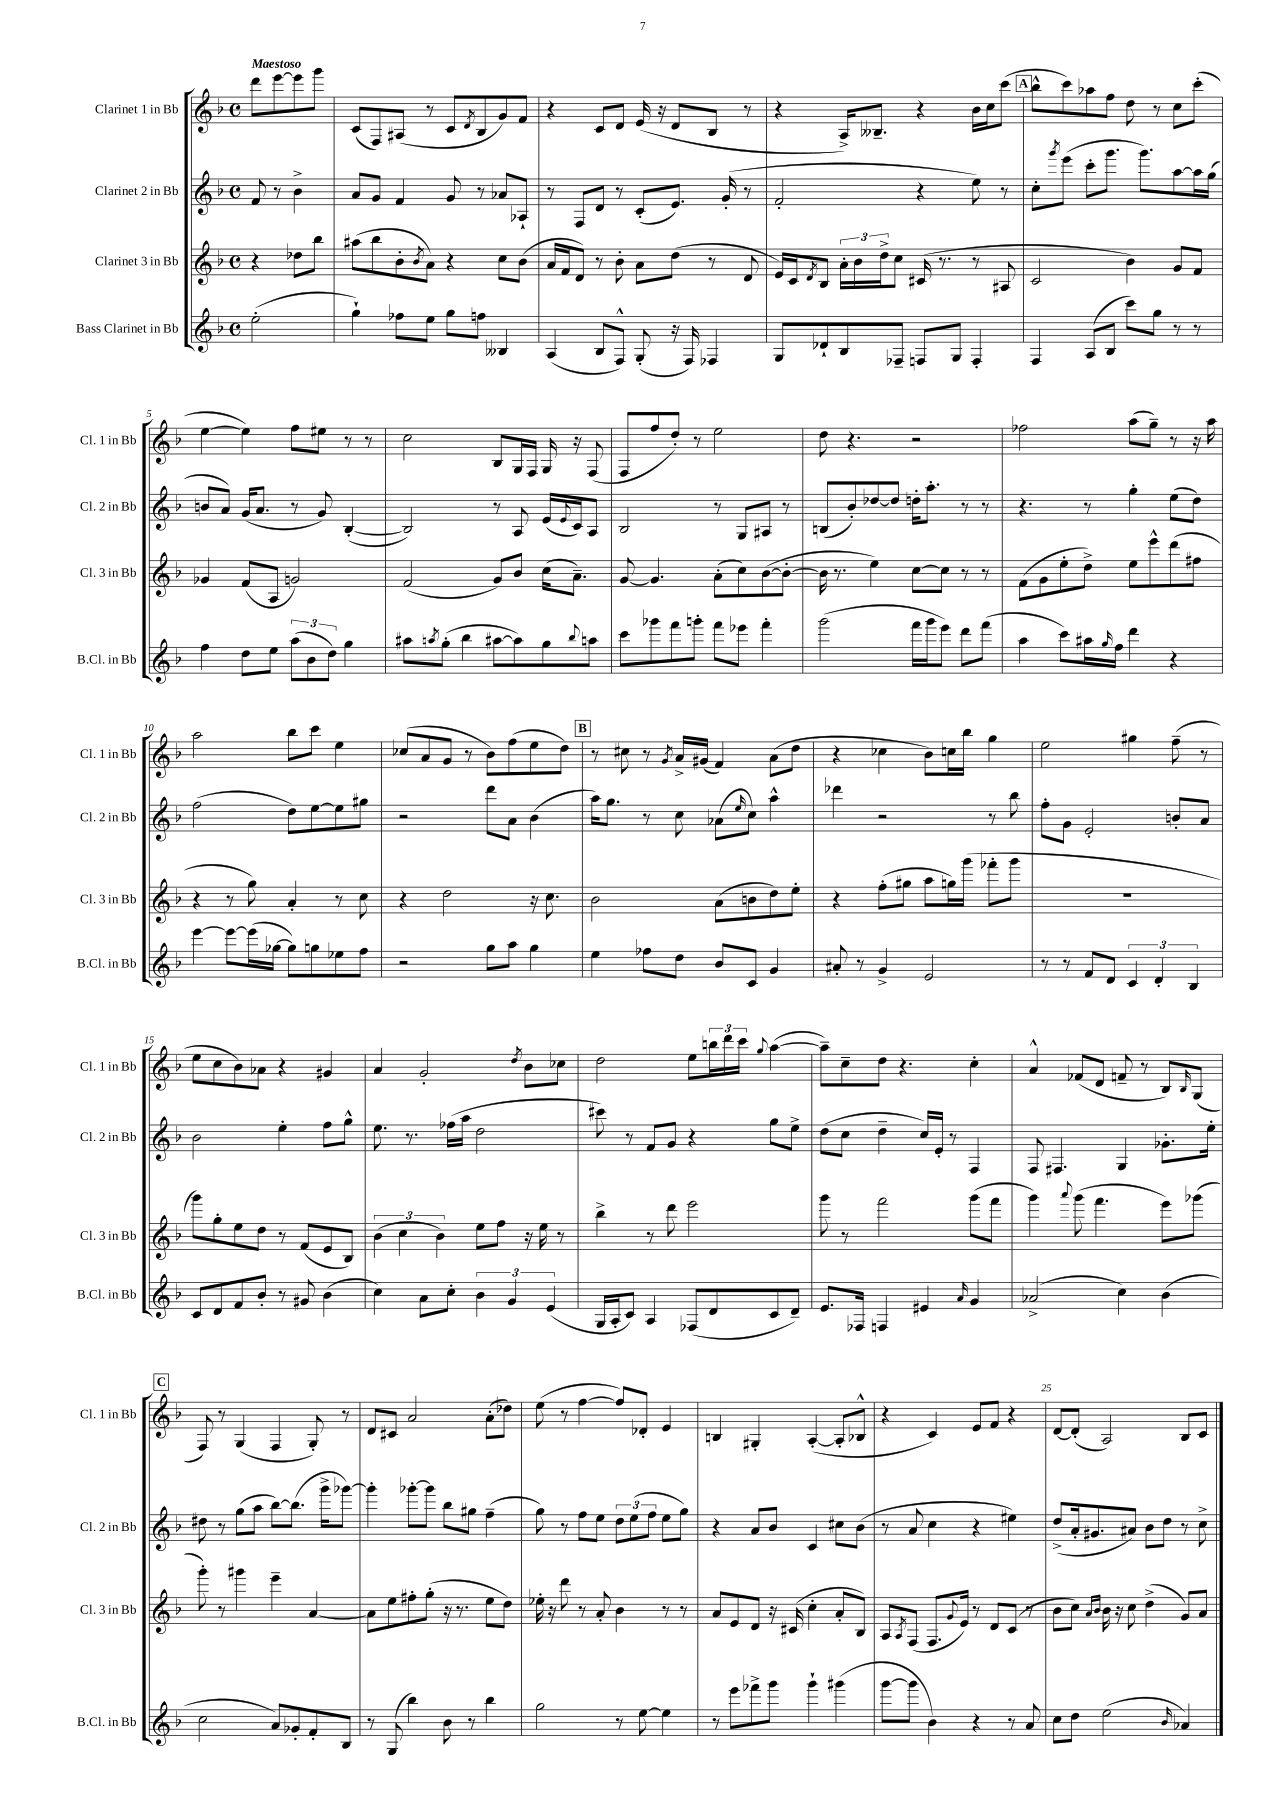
<<
\new StaffGroup <<
\new Staff = "s0" \with { instrumentName = "Clarinet 1 in Bb" shortInstrumentName = "Cl. 1 in Bb" } {
    \clef treble \key f \major \defaultTimeSignature \time 4/4 \partial 2 \tempo "Maestoso"
    d'''8 e'''8~ e'''8 g'''8 |
    c'8( f8) ais8( r8 c'8 \acciaccatura { d'8 } bes8 g'8) f'8 |
    r4 c'8 d'8 e'16( r16 d'8 bes8 r8 |
    r4 a16->) beses8.-- r4 bes'16 c''16 c'''8( |
    \mark \markup { \box "A" } bes''8-^ c'''8) aes''8 f''8 d''8 r8 c''8 c'''8-.( |
    e''4~ e''4) f''8 eis''8 r8 r8 |
    c''2 bes8 g16 f16 g16 r16 f8( |
    f8 f''8 d''8-.) r8 e''2 |
    d''8 r4. r2 |
    fes''2 a''8( g''8--) r8 r16 a''16 |
    a''2 bes''8 c'''8 e''4 |
    ces''8( a'8 g'8 r8 bes'8) f''8( e''8 d''8) |
    \mark \markup { \box "B" } r8 cis''8 r8 \acciaccatura { g'8 } a'16-> gis'16( f'4) a'8( d''8 |
    r4 ces''4 bes'8) c''16 bes''16 g''4 |
    e''2 gis''4 f''8--( r8 |
    e''8 c''8 bes'8) aes'8 r4 gis'4 |
    a'4 g'2-. \acciaccatura { d''8 } bes'8 ces''8 |
    d''2 e''8 \tuplet 3/2 { b''16 d'''16 c'''16 } \appoggiatura { g''8 } a''4~( |
    a''8--) c''8-- d''8 r4. c''4-. |
    a'4-^ fes'8( d'8 f'8-- r8 bes8) \grace { bes16 } g8( |
    \mark \markup { \box "C" } f8) r8 g4( f4 g8-.) r8 |
    d'8 cis'8 a'2 a'8-.( des''8) |
    e''8( r8 f''4~ f''8) des'8-. e'4 |
    b4 gis4-. a4~-.( a8-. bes8-^ |
    r4 c'4) e'8 f'8 r4 |
    d'8~ d'8-.( a2) bes8 c'8 \bar "|." |
}
\new Staff = "s1" \with { instrumentName = "Clarinet 2 in Bb" shortInstrumentName = "Cl. 2 in Bb" } {
    \clef treble \key f \major \defaultTimeSignature \time 4/4 \partial 2
    f'8 r8 bes'4-> |
    a'8 g'8 f'4 g'8 r8 aes'8 aes8-! |
    r8 f8 d'8 r8 c'8-.( e'8.) g'16-.( r8 |
    f'2-. r4 e''8) r8 |
    \mark \markup { \box "A" } c''8-. \acciaccatura { g'''8 } e'''8( c'''8-. g'''8. g'''8.) a''8~ a''16 g''16( |
    b'8 a'8) g'16( a'8. r8 g'8) bes4~-.( |
    bes2) r8 a8 e'16( \appoggiatura { e'8 } c'16) a8 |
    bes2 r8 g8 ais8 r8 |
    b8( bes'8-.) des''8~ des''8 d''16-. a''8.-. r8 r8 |
    r4. r8 g''4-. e''8( d''8) |
    f''2( d''8) e''8~ e''8 gis''8 |
    r2 d'''8 a'8 bes'4( |
    \mark \markup { \box "B" } a''16) g''8. r8 c''8 aes'8( \grace { e''16 } c''8) a''4-^ |
    des'''4 r2 r8 bes''8 |
    f''8-. g'8 e'2-. b'8-. a'8 |
    bes'2 e''4-. f''8 g''8-^ |
    e''8. r8. fes''16( a''16 d''2 |
    cis'''8) r8 f'8 g'8 r4 g''8 e''8-> |
    d''8( c''8 d''4-- c''16) e'16-. r8 f4 |
    f8 fis4. g4 ges'8.-. e''16-. |
    \mark \markup { \box "C" } dis''8 r8 g''8( a''8 bes''8~) bes''8.( g'''16-> ges'''8~) |
    ges'''4-. ges'''8~-. ges'''8 bes''8 gis''8 f''4--( |
    g''8) r8 f''8 e''8 \tuplet 3/2 { d''8 e''8( f''8 } e''8 g''8) |
    r4 a'8 bes'8 c'4 cis''8 bes'8( |
    r8 a'8 c''4 r4 eis''4) |
    d''8->( a'16-. gis'8. ais'8) bes'8 d''8 r8 c''8-> \bar "|." |
}
\new Staff = "s2" \with { instrumentName = "Clarinet 3 in Bb" shortInstrumentName = "Cl. 3 in Bb" } {
    \clef treble \key f \major \defaultTimeSignature \time 4/4 \partial 2
    r4 des''8 bes''8 |
    ais''8( bes''8 bes'8-. \acciaccatura { bes'8 } a'8) r4 c''8 bes'8( |
    a'16 f'16 d'8) r8 bes'8-. a'8 d''8( r8 d'8 |
    e'16) c'16 \acciaccatura { d'8 } bes8 \tuplet 3/2 { a'16-. bes'16 d''16-> } c''8 cis'16( r8. r8 ais8 |
    \mark \markup { \box "A" } c'2 bes'4) g'8 f'8 |
    ges'4 f'8( a8 g'2) |
    f'2( g'8) bes'8 c''16( a'8.--) |
    g'8~ g'4. a'8-.( c''8) bes'8~( bes'8~-. |
    bes'16 r8. e''4) c''8~ c''8 r8 r8 |
    f'8( g'8 e''8-. d''8->) e''8 e'''8-^ d'''8( fis''8 |
    r4 r8 g''8) a'4-. r8 c''8 |
    r4 d''2 r16 c''8. |
    \mark \markup { \box "B" } bes'2 a'8( b'8 d''8) e''8-. |
    r4 f''8-.( gis''8 a''8 g''16) g'''16( fes'''8-. g'''8 |
    R1 |
    g'''8) g''8-. e''8 d''8 r8 f'8( e'8 bes8) |
    \tuplet 3/2 { bes'4( c''4 bes'4) } e''8 f''8 r16 e''16 r8 |
    bes''4-> r8 d'''8 e'''2 |
    g'''8 r8 f'''2 g'''8( f'''8 |
    g'''4) \appoggiatura { a'''8 } g'''8( f'''4. e'''8) ges'''8( |
    \mark \markup { \box "C" } g'''8-.) r8 gis'''4 e'''4-- a'4~ |
    a'8 e''8 fis''8-. g''8-.( r16 r8. e''8 d''8) |
    ees''16-. r16 d'''8 r8 a'8-. bes'4 r8 r8 |
    a'8 e'8 d'8 r16 cis'16( c''4-. a'8-. bes8) |
    a8 \acciaccatura { a8 } f8( f8. \appoggiatura { g'8 } e'16) r8 d'8 c'8( r8 |
    bes'8 c''8) \grace { a'16 bes'16 } bes'16 r16 c''8 d''4->( g'8) a'8 \bar "|." |
}
\new Staff = "s3" \with { instrumentName = "Bass Clarinet in Bb" shortInstrumentName = "B.Cl. in Bb" } {
    \clef treble \key f \major \defaultTimeSignature \time 4/4 \partial 2
    e''2-.( |
    g''4-!) fes''8 e''8 g''8 f''8 beses4 |
    a4( bes8 f8-^) g8-.( r16 f16) fes4 |
    g8 des'8-! bes8 fes8-- f8 g8 f4-. |
    \mark \markup { \box "A" } f4 a8( bes8 c'''8) g''8 r8 r8 |
    f''4 d''8 e''8 \tuplet 3/2 { a''8( bes'8 d''8) } g''4 |
    ais''8 \acciaccatura { a''8 } g''8-.( bes''4 ais''8~ ais''8) g''8 \appoggiatura { bes''8 } a''8 |
    c'''8 ges'''8 f'''8 g'''8-. f'''8 ees'''8 f'''4-. |
    g'''2( f'''16 g'''16 e'''8) d'''8 f'''8( |
    a''4 c'''8) ais''16 \grace { g''16 } f''16 d'''4 r4 |
    e'''4~ e'''8~ e'''16( ges''16~ ges''8) g''8 ees''8 f''8 |
    r2 g''8 a''8 g''4 |
    \mark \markup { \box "B" } e''4 fes''8 d''8 bes'8 c'8 g'4 |
    ais'8-. r8 g'4-> e'2 |
    r8 r8 f'8 d'8 \tuplet 3/2 { c'4 d'4-. bes4 } |
    c'8 d'8 f'8 bes'8-. r8 gis'8 bes'4( |
    c''4) a'8 c''8-. \tuplet 3/2 { bes'4 g'4 e'4( } |
    g16 a16-. c'8) a4 fes8( d'8 c'8 d'8--) |
    e'8. fes16 f4 eis'4 \grace { a'16 } g'4 |
    aes'2->( c''4) bes'4( |
    \mark \markup { \box "C" } c''2 a'8) ges'8-. f'8-. bes8 |
    r8 g8( bes''4) bes'8 r8 bes''4 |
    g''2 r8 e''8~ e''4 |
    r8 e'''8 fes'''8-> g'''8 g'''4-! gis'''4( |
    g'''8~ g'''8 bes'4) r4 r8 a'8 |
    c''8 d''8 e''2( \grace { bes'16 } aes'4) \bar "|." |
}
>>
>>
\layout { \context { \Score \override BarNumber.break-visibility = ##(#f #t #t) barNumberVisibility = #(every-nth-bar-number-visible 5) } }
